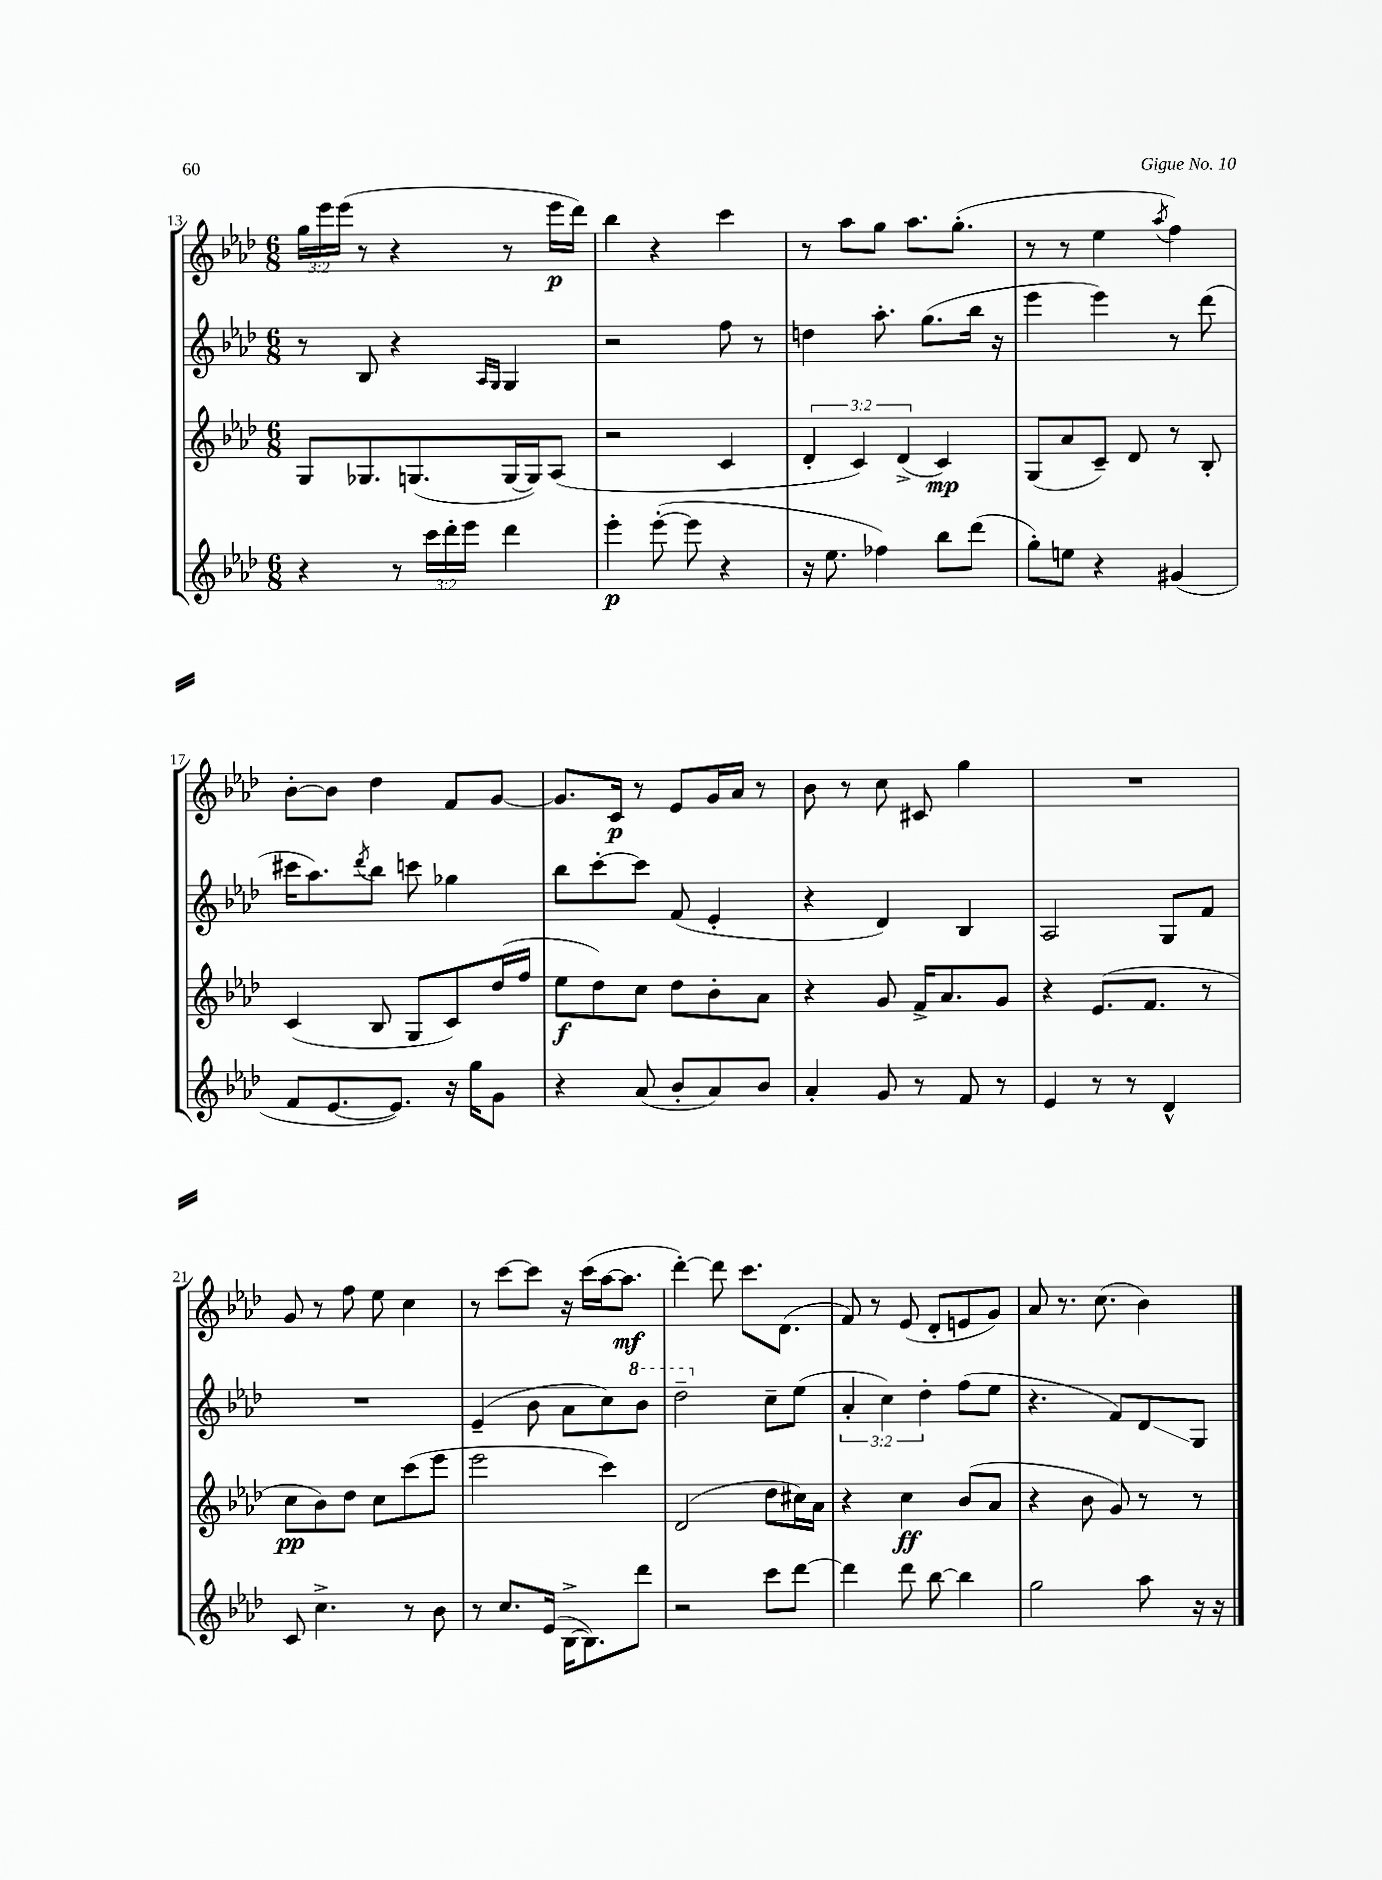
<<
\new StaffGroup <<
\new Staff = "s0" {
    \clef treble \key aes \major \numericTimeSignature \time 6/8 \override Staff.TupletNumber.text = #tuplet-number::calc-fraction-text
    \tuplet 3/2 { g''16 ees'''16 ees'''16( } r8 r4 r8 ees'''16\p des'''16) |
    bes''4 r4 c'''4 |
    r8 aes''8 g''8 aes''8. g''8.-.( |
    r8 r8 ees''4 \acciaccatura { aes''8 } f''4) |
    bes'8~-. bes'8 des''4 f'8 g'8~ |
    g'8. c'16\p r8 ees'8 g'16 aes'16 r8 |
    bes'8 r8 c''8 cis'8 g''4 |
    R2. |
    g'8 r8 f''8 ees''8 c''4 |
    r8 c'''8~ c'''8 r16 c'''16( aes''16~ aes''8.\mf |
    des'''4~-.) des'''8 c'''8. des'8.( |
    f'8) r8 ees'8( des'8-. e'8 g'8) |
    aes'8 r8. c''8.( bes'4) \bar "|." |
}
\new Staff = "s1" {
    \clef treble \key aes \major \numericTimeSignature \time 6/8 \override Staff.TupletNumber.text = #tuplet-number::calc-fraction-text
    r8 bes8 r4 \grace { aes16 g16 } g4 |
    r2 f''8 r8 |
    d''4 aes''8.-. g''8.( bes''16 r16 |
    ees'''4 ees'''4) r8 des'''8( |
    cis'''16 aes''8.) \acciaccatura { des'''8 } bes''8 c'''8 ges''4 |
    bes''8 c'''8~-. c'''8 f'8( ees'4-. |
    r4 des'4) bes4 |
    aes2 g8 f'8 |
    R2. |
    ees'4--( bes'8 aes'8 c''8) \ottava #1 bes''8 |
    des'''2-- \ottava #0 c''8-- ees''8( |
    \tuplet 3/2 { aes'4-. c''4) des''4-. } f''8( ees''8 |
    r4. f'8) des'8\glissando g8 \bar "|." |
}
\new Staff = "s2" {
    \clef treble \key aes \major \numericTimeSignature \time 6/8 \override Staff.TupletNumber.text = #tuplet-number::calc-fraction-text
    g8 ges8. g8.( g16~ g16) aes8( |
    r2 c'4 |
    \tuplet 3/2 { des'4-. c'4) des'4->( } c'4\mp) |
    g8( aes'8 c'8--) des'8 r8 bes8-. |
    c'4( bes8 g8 c'8) des''16( f''16 |
    ees''8\f des''8) c''8 des''8 bes'8-. aes'8 |
    r4 g'8 f'16-> aes'8. g'8 |
    r4 ees'8.( f'8. r8 |
    c''8\pp bes'8) des''8 c''8 c'''8( ees'''8 |
    ees'''2 c'''4) |
    des'2( des''8 cis''16) aes'16 |
    r4 c''4\ff bes'8( aes'8 |
    r4 bes'8 g'8) r8 r8 \bar "|." |
}
\new Staff = "s3" {
    \clef treble \key aes \major \numericTimeSignature \time 6/8 \override Staff.TupletNumber.text = #tuplet-number::calc-fraction-text
    r4 r8 \tuplet 3/2 { c'''16 des'''16-. ees'''16 } des'''4 |
    ees'''4-.\p ees'''8~-.( ees'''8 r4 |
    r16 ees''8. fes''4) bes''8 des'''8( |
    g''8-.) e''8 r4 gis'4( |
    f'8 ees'8.~ ees'8.) r16 g''16 g'8 |
    r4 aes'8( bes'8-. aes'8) bes'8 |
    aes'4-. g'8 r8 f'8 r8 |
    ees'4 r8 r8 des'4-^ |
    c'8 c''4.-> r8 bes'8 |
    r8 c''8. ees'16( bes16~-> bes8.) des'''8 |
    r2 c'''8 des'''8~ |
    des'''4 des'''8 bes''8~ bes''4 |
    g''2 aes''8 r16 r16 \bar "|." |
}
>>
>>
\layout { \context { \Score currentBarNumber = #13 } }
